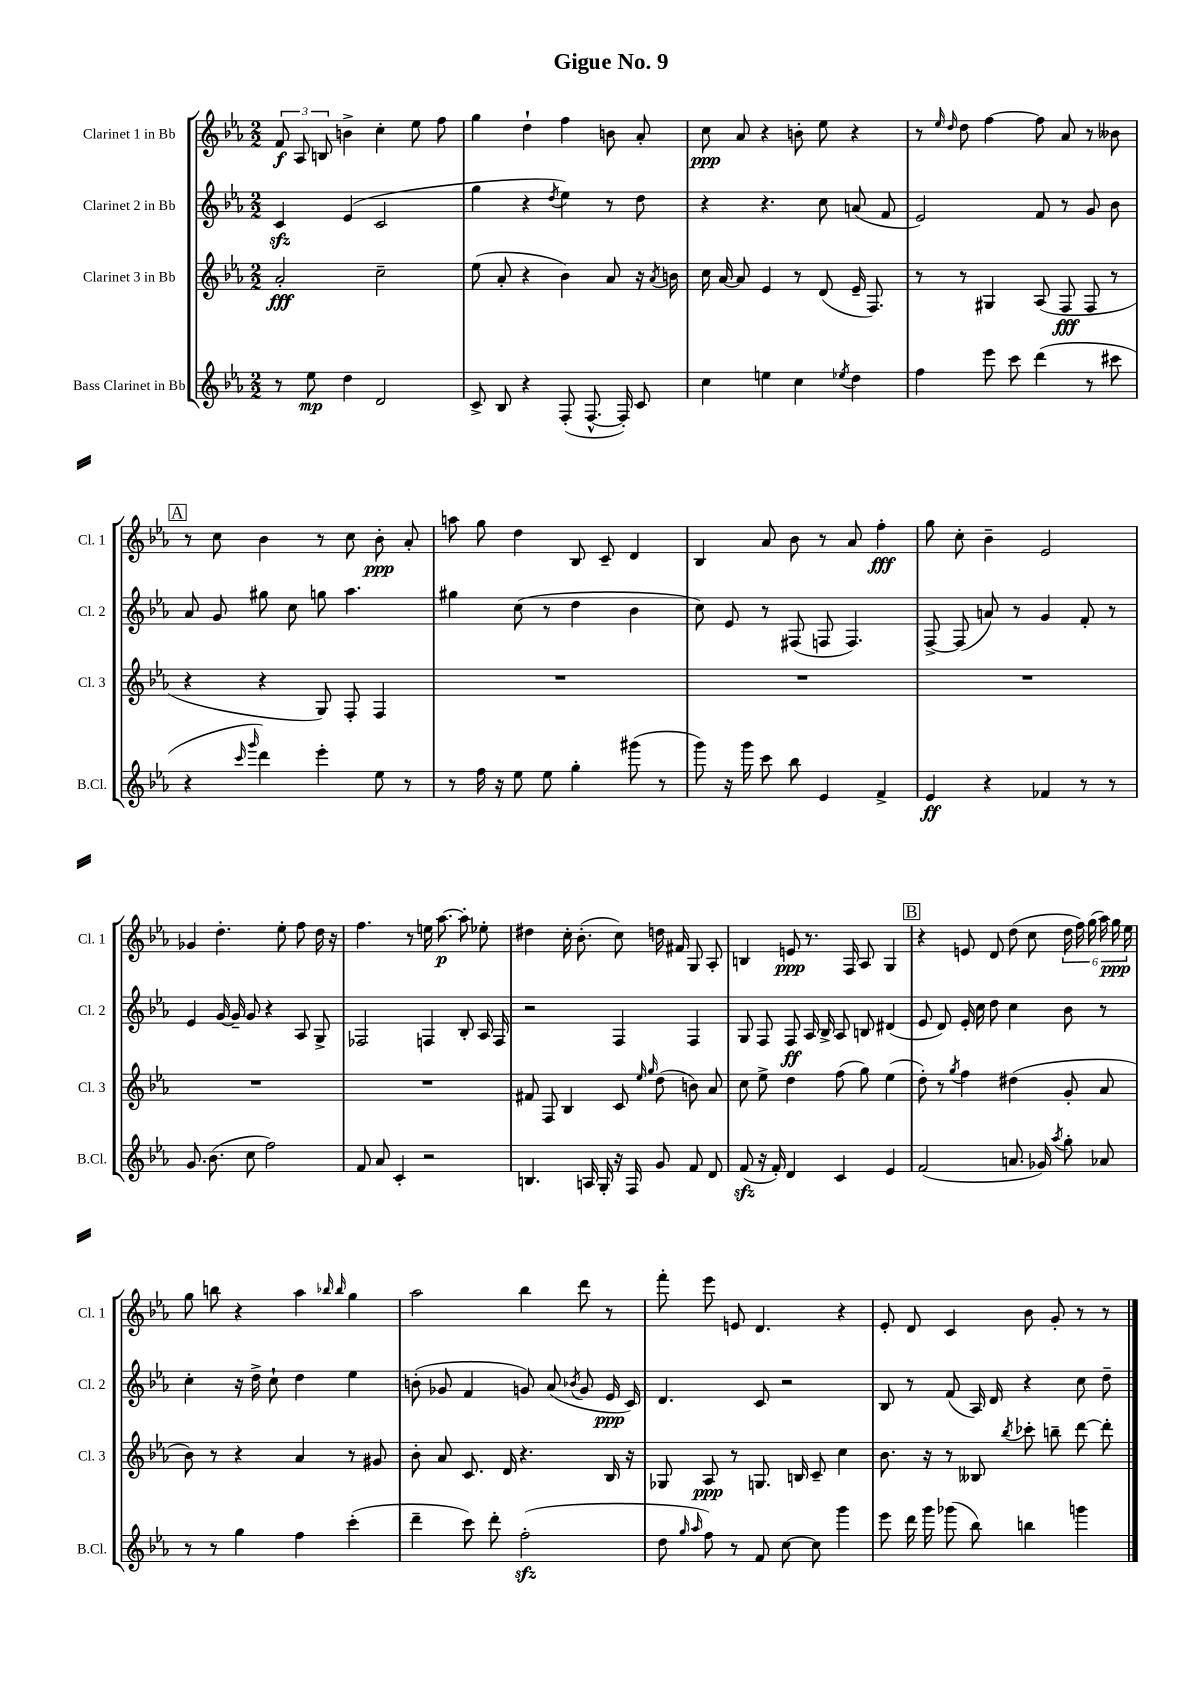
\header { title = "Gigue No. 9" }
<<
\new StaffGroup <<
\new Staff = "s0" \with { instrumentName = "Clarinet 1 in Bb" shortInstrumentName = "Cl. 1" } {
    \clef treble \key ees \major \numericTimeSignature \time 2/2
    \autoBeamOff \tuplet 3/2 { f'8\f aes8 b8 } b'4-> c''4-. ees''8 f''8 |
    g''4 d''4-! f''4 b'8 aes'8-. |
    c''8\ppp aes'8 r4 b'8-. ees''8 r4 |
    r8 \grace { ees''16 d''16 } d''8 f''4~ f''8 aes'8 r8 beses'8 |
    \mark \markup { \box "A" } r8 c''8 bes'4 r8 c''8 bes'8-.\ppp aes'8-. |
    a''8 g''8 d''4 bes8 c'8-- d'4 |
    bes4 aes'8 bes'8 r8 aes'8 f''4-.\fff |
    g''8 c''8-. bes'4-- ees'2 |
    ges'4 d''4.-. ees''8-. f''8 d''16 r16 |
    f''4. r8 e''16 aes''8.~\p aes''8-. ees''8-. |
    dis''4 c''16-. bes'8.-.( c''8) d''16 fis'16 g8 aes8-. |
    b4 e'8\ppp r8. f16 aes8 g4 |
    \mark \markup { \box "B" } r4 e'8 d'8 d''8( c''8 \tuplet 6/4 { d''16 f''16) g''16( aes''16) g''16\ppp ees''16 } |
    g''8 b''8 r4 aes''4 \grace { bes''16 bes''16 } g''4 |
    aes''2 bes''4 d'''8 r8 |
    f'''8-. ees'''8 e'8 d'4. r4 |
    ees'8-. d'8 c'4 bes'8 g'8-. r8 r8 \bar "|." |
}
\new Staff = "s1" \with { instrumentName = "Clarinet 2 in Bb" shortInstrumentName = "Cl. 2" } {
    \clef treble \key ees \major \numericTimeSignature \time 2/2
    \autoBeamOff c'4\sfz ees'4( c'2 |
    g''4 r4 \acciaccatura { d''8 } ees''4) r8 d''8 |
    r4 r4. c''8 a'8( f'8 |
    ees'2) f'8 r8 g'8 bes'8 |
    \mark \markup { \box "A" } aes'8 g'8 gis''8 c''8 g''8 aes''4. |
    gis''4 c''8( r8 d''4 bes'4 |
    c''8) ees'8 r8 fis8( f8 f4.) |
    f8~-> f8( a'8) r8 g'4 f'8-. r8 |
    ees'4 g'16~ g'16-- g'8 r4 aes8 g8-> |
    fes2 f4 bes8-. aes16 f16 |
    r2 f4 f4 |
    g8 f8 f8\ff aes16 bes16-> aes8 b8 dis'4( |
    \mark \markup { \box "B" } ees'8 d'8) ees'16-. c''16 d''8 c''4 bes'8 r8 |
    c''4-. r16 d''16-> c''8-! d''4 ees''4 |
    b'8-.( ges'8 f'4 g'8) aes'8( \acciaccatura { bes'8 } g'8 ees'16\ppp c'16) |
    d'4. c'8 r2 |
    bes8 r8 f'8( aes16) d'16 r4 c''8 d''8-- \bar "|." |
}
\new Staff = "s2" \with { instrumentName = "Clarinet 3 in Bb" shortInstrumentName = "Cl. 3" } {
    \clef treble \key ees \major \numericTimeSignature \time 2/2
    \autoBeamOff aes'2-.\fff c''2-- |
    ees''8( aes'8-. r4 bes'4) aes'8 r16 \acciaccatura { aes'8 } b'16 |
    c''16 aes'16~ aes'8 ees'4 r8 d'8( ees'16-- f8.) |
    r8 r8 gis4 aes8( f8\fff f8 r8 |
    \mark \markup { \box "A" } r4 r4 g8) f8-. f4 |
    R1 |
    R1 |
    R1 |
    R1 |
    R1 |
    fis'8 f8 bes4 c'8 \grace { ees''16 g''16 } d''8( b'8) aes'8 |
    c''8 ees''8-> d''4 f''8( g''8) ees''4( |
    \mark \markup { \box "B" } d''8-.) r8 \acciaccatura { g''8 } f''4 dis''4( g'8-. aes'8 |
    bes'8) r8 r4 aes'4 r8 gis'8 |
    bes'8-. aes'8 c'8. d'16 r4. bes16 r16 |
    ges8 aes8\ppp r8 g8. b16 c'8-- c''4 |
    bes'8. r16 r8 beses8 \acciaccatura { bes''8 } ces'''8-. b''8-- d'''8~ d'''8-. \bar "|." |
}
\new Staff = "s3" \with { instrumentName = "Bass Clarinet in Bb" shortInstrumentName = "B.Cl." } {
    \clef treble \key ees \major \numericTimeSignature \time 2/2
    \autoBeamOff r8 ees''8\mp d''4 d'2 |
    c'8-> bes8 r4 f8-.( f8.~-^ f16-.) c'8 |
    c''4 e''4 c''4 \acciaccatura { ees''8 } d''4 |
    f''4 ees'''8 c'''8 d'''4( r8 cis'''8 |
    \mark \markup { \box "A" } r4 \grace { c'''16 g'''16 } d'''4) ees'''4-. ees''8 r8 |
    r8 f''16 r16 ees''8 ees''8 g''4-. gis'''8( r8 |
    g'''8) r16 g'''16 c'''8 bes''8 ees'4 f'4-> |
    ees'4\ff r4 fes'4 r8 r8 |
    g'8. bes'8.( c''8 f''2) |
    f'8 aes'8 c'4-. r2 |
    b4. a16 g16-. r16 f16 g'8 f'8 d'8 |
    f'8\sfz( r16 f'16-.) d'4 c'4 ees'4 |
    \mark \markup { \box "B" } f'2( a'8. ges'16) \acciaccatura { aes''8 } g''8-. aes'8 |
    r8 r8 g''4 f''4 c'''4-.( |
    d'''4-- c'''8) d'''8-. f''2-.\sfz( |
    d''8 \grace { g''16 aes''16 } f''8) r8 f'8 c''8~ c''8 g'''4 |
    ees'''8 d'''16 g'''16 ges'''8( bes''8) b''4 g'''4 \bar "|." |
}
>>
>>
\layout { \context { \Score \remove "Bar_number_engraver" } }
